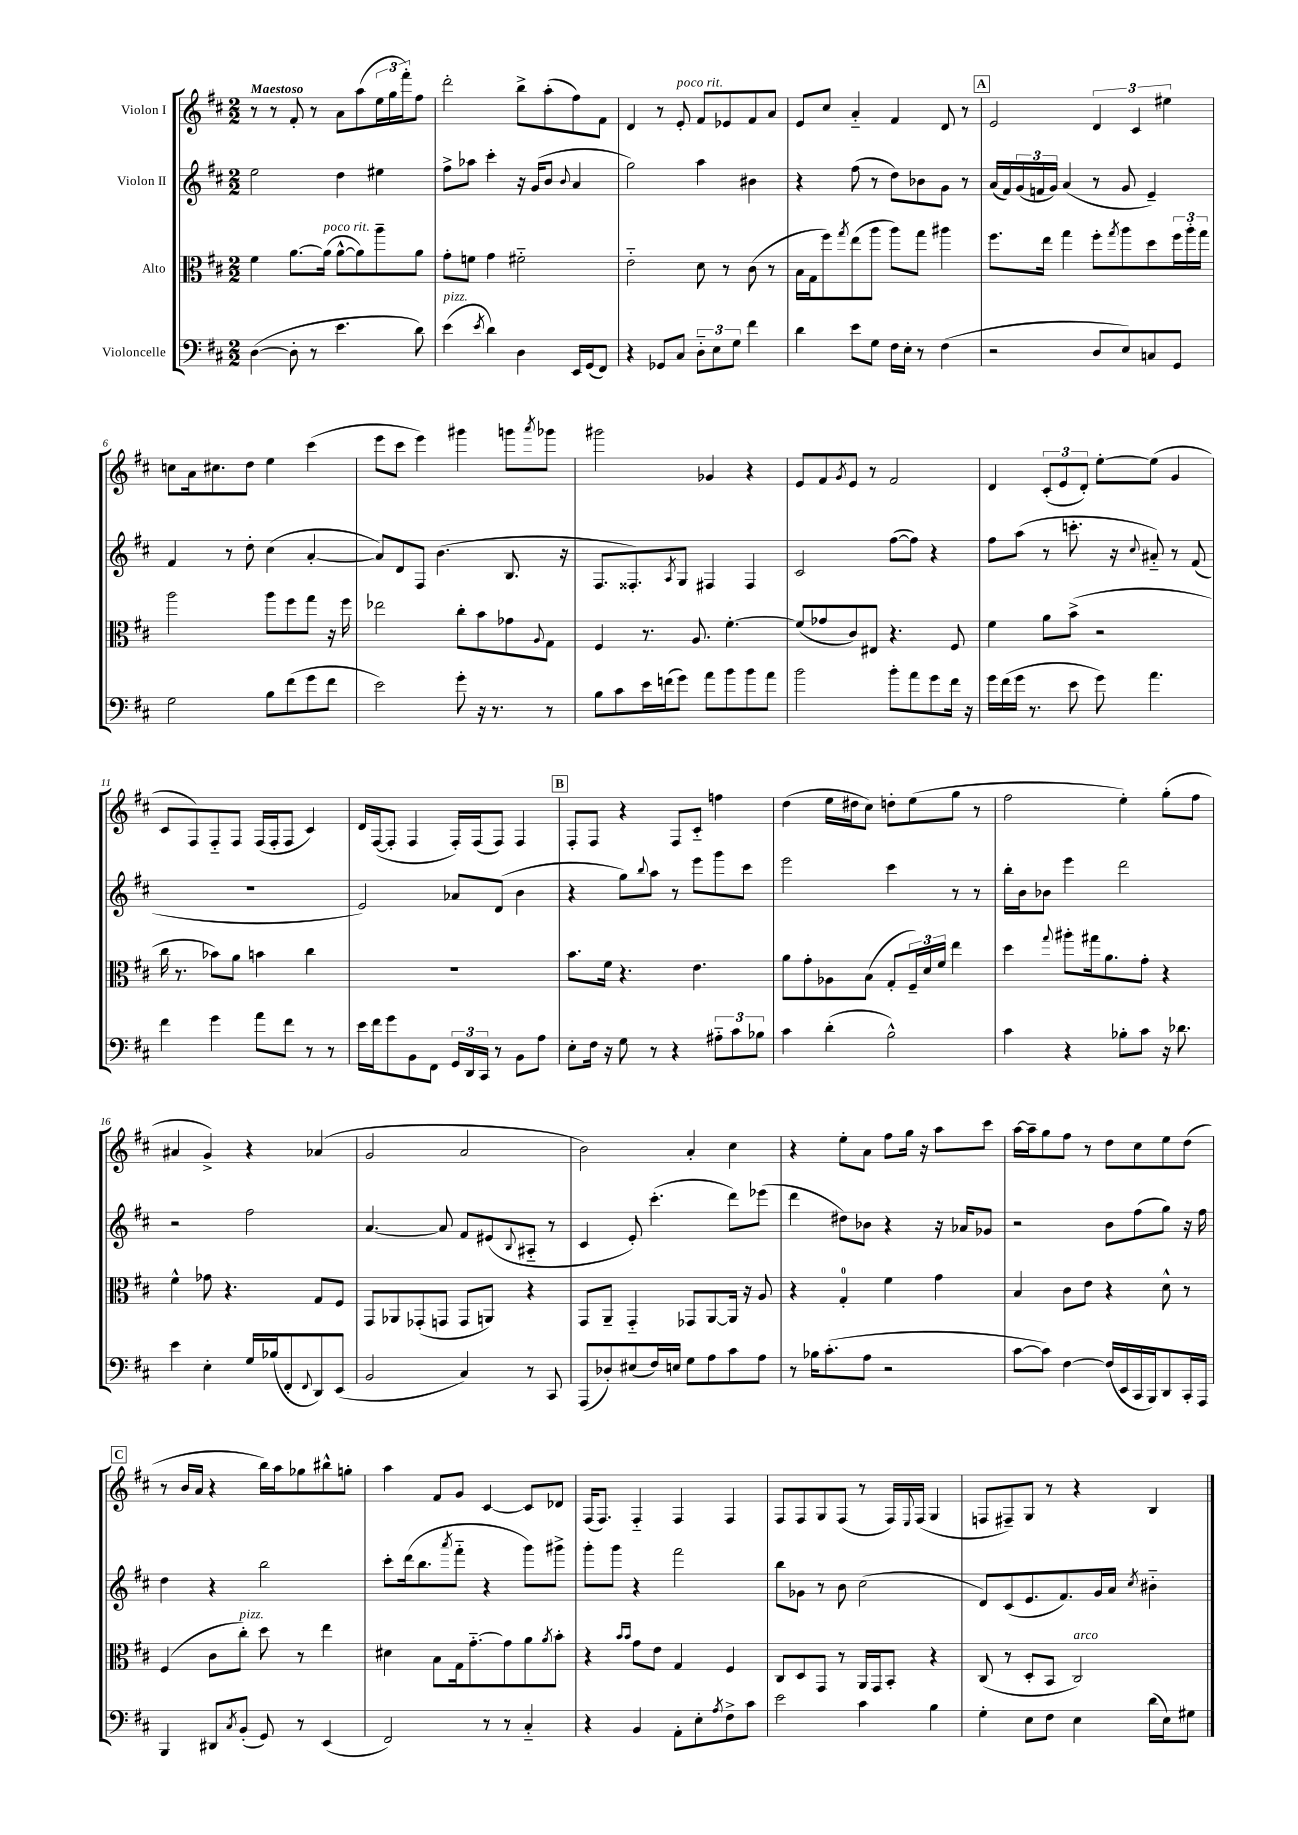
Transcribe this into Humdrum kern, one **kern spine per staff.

**kern	**kern	**kern	**kern
*staff4	*staff3	*staff2	*staff1
*clefF4	*clefC3	*clefG2	*clefG2
*k[f#c#]	*k[f#c#]	*k[f#c#]	*k[f#c#]
*M2/2	*M2/2	*M2/2	*M2/2
([4D\	4f#\	2ee\	8r
.	.	.	8r
8D'\]	[8.a\L	.	8f#'/
8r	.	.	8r
.	(16a\]Jk	.	.
4.e\	[8a^^\L	4dd\	8a\L
.	8a\])	.	(8aa\
.	8aa~\	4ee#\	24ee\L
.	.	.	24gg\
.	.	.	24fff#'\J)
8d\)	8a\J	.	8ff#\J
=	=	=	=
(4e\	8g'\L	8ff#^\L	2ddd'\
.	8f\J	8aa-\J	.
8qe/	.	.	.
4d\)	4g\	4ccc#'\	.
4D\	2f#'~\	16r	8bb^\L
.	.	(16g/LK	.
.	.	8b/J	(8aa'\
.	.	8qqb/	.
16EE/LL	.	4a/	8ff#\)
(16GG/J	.	.	.
8FF#/J)	.	.	8f#\J
=	=	=	=
4r	2e'~\	2gg\)	4d/
8GG-/L	.	.	8r
8C#/J	.	.	8e'/
12D'~\L	8d\	4aa\	8f#/L
12E\	.	.	.
.	8r	.	8e-/
12G\J	.	.	.
4f#\	(8c#\	4b#\	8f#/
.	8r	.	8a/J
=	=	=	=
4d\	16B\LL	4r	8e/L
.	16G\J	.	.
.	8ff#\)	.	8cc#/J
.	8qgg/	.	.
8e\L	(8ee\	(8ff#\	4a'~/
8G\J	8aa\J	8r	.
16F#\LL	8aa\L)	8dd\L)	4f#/
16E'\JJ	.	.	.
8r	8gg\J	8b-\	.
(4F#\	4aa#\	8g\J	8d/
.	.	8r	8r
=	=	=	=
2r	8.ff#\L	(16a/LL	2e/
.	.	16f#/)	.
.	.	(24g/	.
.	.	24f/	.
.	16ee\Jk	.	.
.	.	24g/JJ)	.
.	4gg\	(4a/	.
8D/L	8ff#'\L	8r	6d/
.	8qgg/	.	.
8E/)	8aa\	8g/	.
.	.	.	6c#/
8C/	8dd\	4e~/)	.
.	.	.	6ee#\
8GG/J	24ff#\L	.	.
.	24aa'\	.	.
.	24gg\JJ	.	.
=	=	=	=
2G\	2aa\	4f#/	8cc\L
.	.	.	16a\k
.	.	.	8.cc#\
.	.	8r	.
.	.	8dd'\	8dd\J
8B\L	8aa\L	(4cc#\	4ee\
(8f#\	8ff#\	.	.
8g\	8gg\J	[4a'/	(4ccc#\
8f#\J	16r	.	.
.	16ff#\	.	.
=	=	=	=
2e\)	2ee-\	8a/]L)	8eee\L
.	.	8d/	8ccc#\J
.	.	8F#/J	4eee\)
.	.	(4.b\	.
8g'\	8cc#'\L	.	4ggg#\
16r	8b\	.	.
8.r	.	.	.
.	8g-\	8.B/	8ggg\L
.	8qqA/	.	8qaaa/
8r	8G\J	.	8ggg-\J
.	.	16r	.
=	=	=	=
8B\L	4F#/	8.F#/L	2ggg#\
8c#\	.	.	.
.	.	8.F##'/)	.
16e\L	8.r	.	.
(16f\J	.	.	.
.	.	8qA/	.
8g\J)	.	8G/J	.
.	8.A/	.	.
8a\L	.	4F#/	4g-/
8b\	[4.f#'\	.	.
8b\	.	4F#/	4r
8a\J	.	.	.
=	=	=	=
2b\	(8f#/]L	2c#/	8e/L
.	8g-/	.	8f#/
.	.	.	8qg/
.	8c#/)	.	8e/J
.	8E#/J	.	8r
8b'\L	4.r	([8ff#\L	2f#/
8a\	.	8ff#\]J)	.
8g\	.	4r	.
16f#\Jk	8F#/	.	.
16r	.	.	.
=	=	=	=
16g\LL	4f#\	8ff#\L	4d/
(16f#\	.	.	.
16g\JJ	.	(8aa\J	.
8.r	.	.	.
.	8a\L	8r	(12c#'/L
.	.	.	12e/
8e\	(8b^\J	8.ccc'\	.
.	.	.	12d'/J)
8g\)	2r	.	[8ee'\L
.	.	16r	.
.	.	8qqcc#/	.
4.a\	.	8a#'~/)	(8ee\]J
.	.	8r	4g/
.	.	(8f#/	.
=	=	=	=
4f#\	16cc#\	1r	8c#/L
.	8.r	.	.
.	.	.	8F#/)
4g\	8b-\L)	.	8F#'~/
.	8a\J	.	8F#/J
8a\L	4b\	.	(16F#/LL
.	.	.	16F#'/J
8f#\J	.	.	8F#/J
8r	4cc#\	.	4c#/)
8r	.	.	.
=	=	=	=
16e\LL	1r	2e/)	16d/LL
16f#\J	.	.	([16F#/J
8g\	.	.	8F#'/]J
8BB\	.	.	4F#/
8FF#\J	.	.	.
24GG/LL	.	8a-/L	16F#'/LL)
24DD/	.	.	.
.	.	.	(16F#/J
24CC#/JJ	.	.	.
8r	.	(8d/J	8F#/J)
8BB\L	.	4b\	4F#/
8A\J	.	.	.
=	=	=	=
8E'\L	8.b\L	4r	8F#'/L
16F#\Jk	.	.	8F#/J
16r	16f#\Jk	.	.
8G\	4.r	8gg\L)	4r
.	.	8qqbb/	.
8r	.	8aa\J	.
4r	.	8r	8F#/L
.	4.e\	8eee\L	8c#'~/J
12A#'~\L	.	8ggg\	4ff\
12c#\	.	.	.
.	.	8ccc#\J	.
12B-\J	.	.	.
=	=	=	=
4c#\	8a\L	2eee\	(4dd\
.	8g'\	.	.
(4d'\	8A-\	.	16ee\LL
.	.	.	16dd#\J
.	(8B\J	.	8cc#\J)
2B^^\)	8G'/L	4ccc#\	8dd'\L
.	24F#~/L)	.	(8ee\
.	24d/	.	.
.	24f#/JJ	.	.
.	4ee\	8r	8gg\J
.	.	8r	8r
=	=	=	=
4c#\	4dd\	16bb'\LL	2ff#\
.	.	16b\J	.
.	.	8b-\J	.
.	8qqgg/	.	.
4r	8aa#'\L	4eee\	.
.	16gg#\k	.	.
.	8.a\	.	.
8B-'\L	.	2ddd\	4ee'\)
8c#\J	8g'\J	.	.
16r	4r	.	(8gg'\L
8.d-\	.	.	.
.	.	.	8ff#\J
=	=	=	=
4e\	4f#^^\	2r	4a#/
4E'\	8g-\	.	4g^/)
.	4.r	.	.
16G/LL	.	2ff#\	4r
(16B-/J	.	.	.
8FF#'/	.	.	.
8qqFF#/	.	.	.
8DD/)	8G/L	.	(4a-/
(8EE/J	8F#/J	.	.
=	=	=	=
2BB/	8GG/L	[4.a/	2g/
.	8AA-/	.	.
.	(8GG-'/	.	.
.	8GG/J	8a/]	.
4C#/)	8GG/L	8f#/L	2a/
.	8AA/J)	(8e#/	.
.	.	8qqB/	.
8r	4r	8A#'~/J	.
8CC#/	.	8r	.
=	=	=	=
(8AAA/L	8GG/L	4c#/	2b\)
8D-'/)	8AA~/J	.	.
(8E#/	4GG'~/	8e'/)	.
16F#/L)	.	(4.ccc#'\	.
16E/JJ	.	.	.
8G\L	8GG-/L	.	4a'/
8A\	[8AA/	.	.
8c#\	16AA/]Jk	8ddd\L)	4cc#\
.	16r	.	.
8A\J	8A/	(8eee-\J	.
=	=	=	=
8r	4r	4ddd\	4r
16B-\LK	.	.	.
(8.c#'\	.	.	.
.	4G'/	8dd#\L)	8ee'\L
8A\J	.	8b-\J	8a\J
2r	4f#\	4r	8ff#\L
.	.	.	16gg\Jk
.	.	.	16r
.	4g\	16r	8aa\L
.	.	16a-/LK	.
.	.	8g-/J	8ccc#\J
=	=	=	=
[8c#\L	4B/	2r	[16aa\LL
.	.	.	16aa~\]J
8c#\]J)	.	.	8gg\
[4F#\	8c#\L	.	8ff#\J
.	8e\J	.	8r
(16F#/]LL	4r	8b\L	8dd\L
16EE/	.	.	.
16CC#/	.	(8ff#\	8cc#\
16BBB/J)	.	.	.
8DD/	8d^^\	8gg\J)	8ee\
16CC#'/L	8r	16r	(8dd\J
16AAA/JJ	.	16ff#\	.
=	=	=	=
4BBB/	(4F#/	4dd\	8r
.	.	.	16b/LL
.	.	.	16a/JJ
8DD#/L	8c#\L	4r	4r
8qC#/	.	.	.
(8BB'/J	8cc#'\J)	.	.
8GG/)	8dd\	2bb\	16bb\LL)
.	.	.	16aa\J
8r	8r	.	8gg-\
(4EE/	4ee\	.	8bb#^^\
.	.	.	8gg'\J
=	=	=	=
2FF#/)	4d#\	8ccc#'\L	4aa\
.	.	(16ddd\k	.
.	.	8.bb\	.
.	8B\L	.	8f#/L
.	.	8qaaa/	.
.	16G\k	8fff#'~\J	8g/J
.	[8.g'~\	.	.
8r	.	4r	[4c#/
8r	8g\]	.	.
4C#'~/	8a\	8ggg\L)	8c#/]L
.	8qa/	.	.
.	8b'\J	8ggg#^\J	8d-/J
=	=	=	=
4r	4r	8ggg'\L	(16F#/LK
.	.	.	8.F#/J)
.	.	8ggg\J	.
.	16qqb/LL	.	.
.	16qqb/JJ	.	.
4BB/	8g\L	4r	4F#'~/
.	8e\J	.	.
8AA'\L	4G/	2fff#\	4F#/
8E'\	.	.	.
8qA/	.	.	.
8F#^\	4F#/	.	4F#/
8c#\J	.	.	.
=	=	=	=
2e\	8C#/L	8bb\L	8F#/L
.	8D/	8g-\J	8F#/
.	8GG/J	8r	8G/
.	8r	8b\	(8F#/J
4c#\	16AA/LL	(2cc#\	8r
.	16GG/J	.	.
.	8BB'/J	.	16F#/LL)
.	.	.	8qqE/
.	.	.	(16F#/JJ
4B\	4r	.	4G/
=	=	=	=
4G'\	(8C#/	8d/L)	8F/L
.	8r	(8c#/	8F#~/)
8E\L	8D'/L	8.e/	8G/J
8F#\J	8BB/J	.	8r
.	.	8.f#/)	.
4E\	2C#/)	.	4r
.	.	16g/L	.
.	.	16a/JJ	.
.	.	8qcc#/	.
(16d\LL	.	4b#'~\	4B/
16E\J)	.	.	.
8G#\J	.	.	.
==	==	==	==
*-	*-	*-	*-
